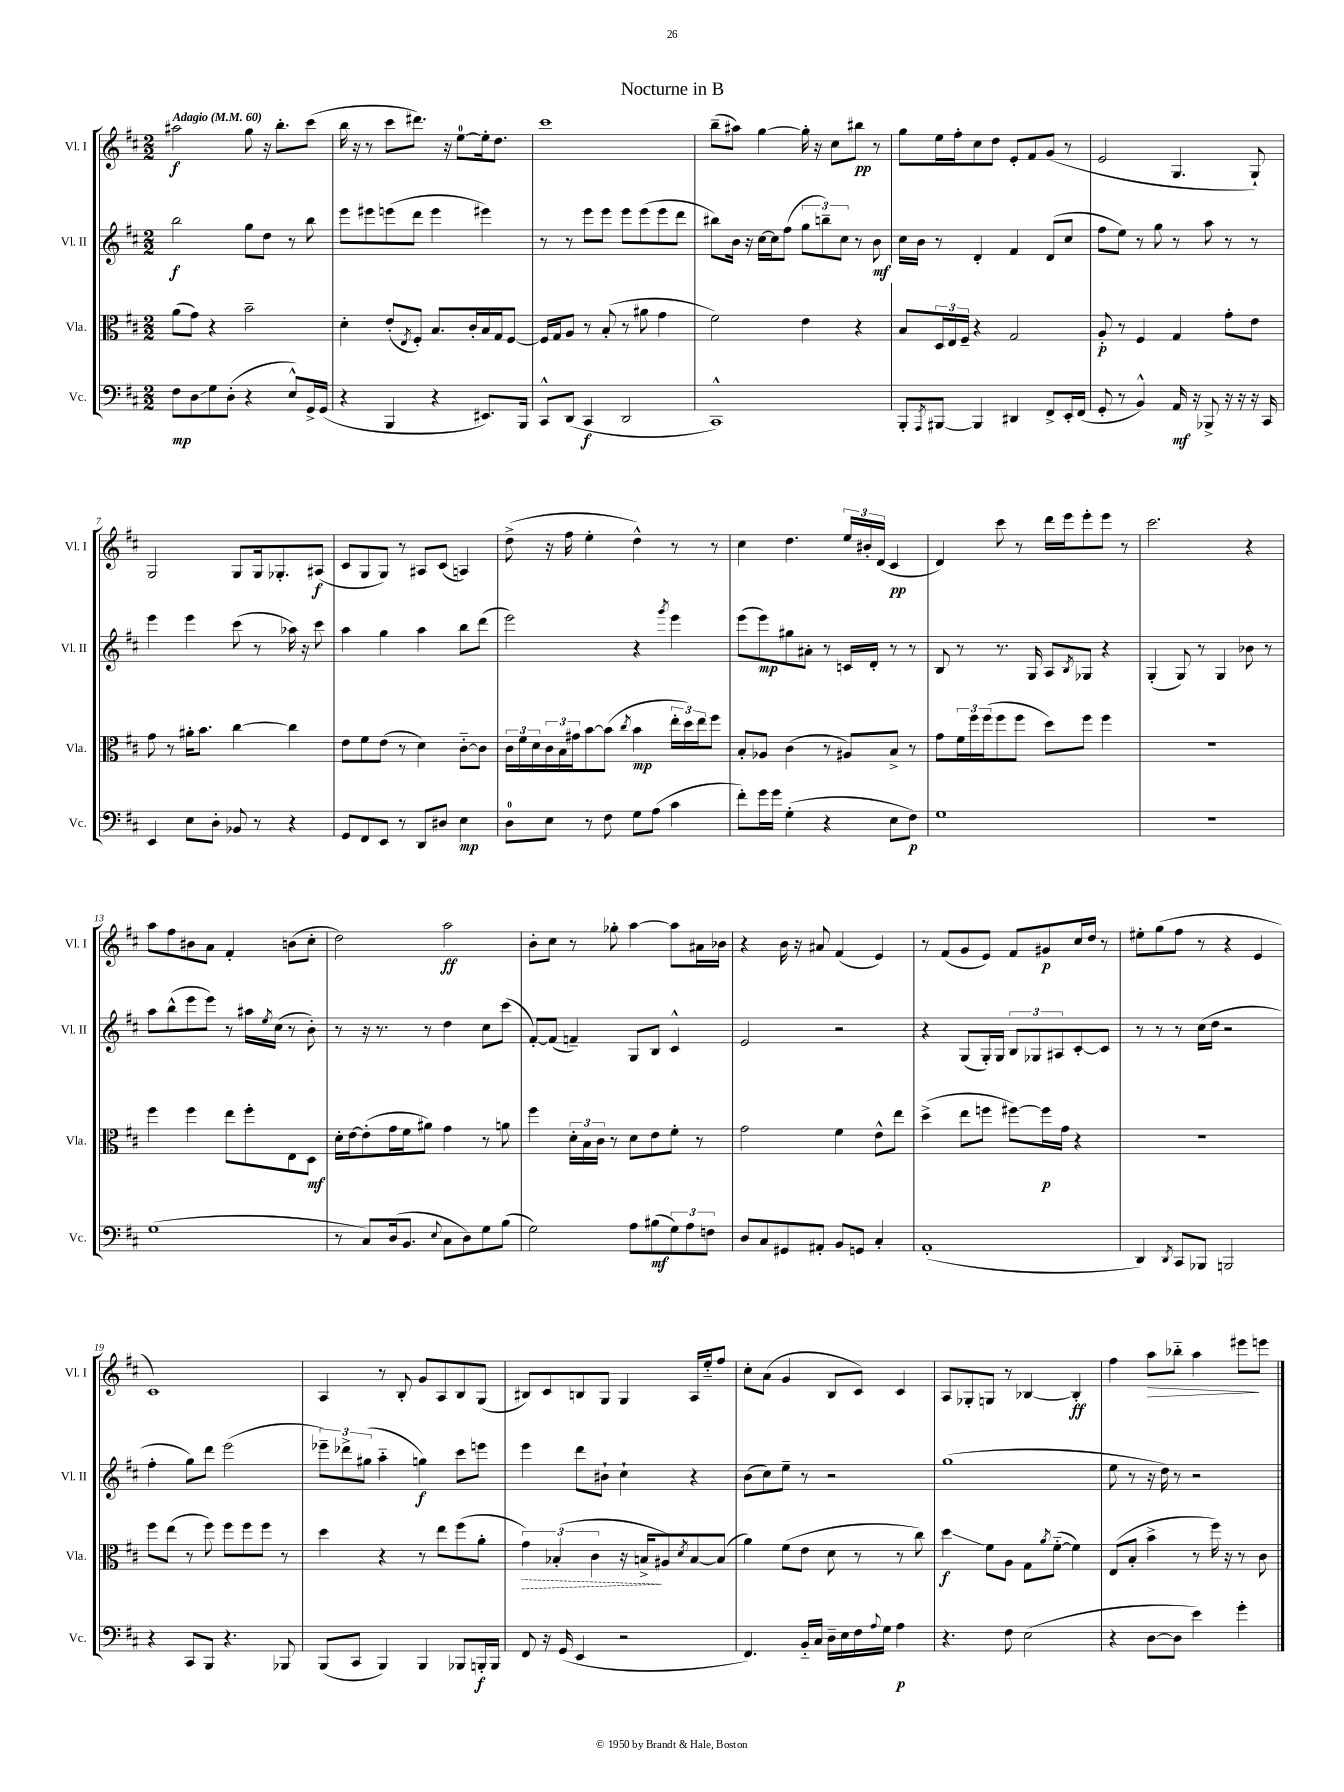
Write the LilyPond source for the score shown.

\header { title = "Nocturne in B" }
<<
\new StaffGroup <<
\new Staff = "s0" \with { instrumentName = "Vl. I" shortInstrumentName = "Vl. I" } {
    \clef treble \key d \major \numericTimeSignature \time 2/2 \tempo "Adagio" 4 = 60
    ais''2\f g''8 r16 b''8.-. cis'''8( |
    b''16 r16 r8 cis'''8 dis'''8.) r16 e''8-0~ e''16-. d''8. |
    cis'''1 |
    b''8--( ais''8) g''4~ g''16-. r16 cis''8 bis''8\pp r8 |
    g''8 e''16 fis''16-. cis''8 d''8 e'8-. fis'8 g'8( r8 |
    e'2 g4. g8-!) |
    g2 g8 g16 ges8.-. ais8\f( |
    cis'8 g8 g8) r8 ais8 cis'8( a4) |
    d''8->( r16 fis''16 e''4-. d''4-^) r8 r8 |
    cis''4 d''4. \tuplet 3/2 { e''16 bis'16-. d'16( } cis'4\pp |
    d'4) cis'''8 r8 d'''16 e'''16 e'''8-. e'''8 r8 |
    cis'''2. r4 |
    a''8 fis''8 bis'8 a'8 fis'4-. b'8( cis''8-. |
    d''2) a''2\ff |
    b'8-. cis''8 r8 ges''8-. a''4~ a''8 ais'16 bes'16 |
    r4 b'16 r16 ais'8 fis'4( e'4) |
    r8 fis'8( g'8 e'8) fis'8 gis'8\p cis''16 d''16 r8 |
    eis''8-. g''8( fis''8 r8 r4 e'4 |
    cis'1) |
    a4 r8 b8-. g'8 a8 b8 g8( |
    bis8) cis'8 b8 g8 g4 a16 e''16-_ fis''8 |
    cis''8-. a'8( g'4 b8 cis'8) cis'4 |
    a8 ges8-. g8 r8 bes4~ bes4-.\ff |
    fis''4 a''8\> bes''8-_ a''4 eis'''8\! e'''8 \bar "|." |
}
\new Staff = "s1" \with { instrumentName = "Vl. II" shortInstrumentName = "Vl. II" } {
    \clef treble \key d \major \numericTimeSignature \time 2/2
    b''2\f g''8 d''8 r8 b''8 |
    e'''8 eis'''8 e'''8( d'''8 e'''4 eis'''4) |
    r8 r8 e'''8 e'''8 e'''8 e'''8( e'''8 d'''8 |
    bis''8) b'16 r16 cis''16~ cis''16 fis''8( \tuplet 3/2 { g''8 b''8--) cis''8 } r8 b'8\mf |
    cis''16 b'16 r8 d'4-. fis'4 d'8( cis''8 |
    fis''8 e''8) r8 g''8 r8 a''8 r8 r8 |
    e'''4 e'''4 cis'''8( r8 aes''16) r16 cis'''8 |
    a''4 g''4 a''4 b''8 d'''8( |
    e'''2) r4 \acciaccatura { g'''8 } e'''4 |
    e'''8( e'''8\mp) gis''8 ais'8-. r8 c'16 d'16-. r8 r8 |
    b8 r8 r8. g16 a8 \acciaccatura { b8 } ges8 r4 |
    g4-.( g8) r8 g4 bes'8 r8 |
    a''8 b''8-^( e'''8 e'''8) r8 ais''16 \acciaccatura { e''8 } cis''16( r8 b'8-.) |
    r8 r16 r8. r8 d''4 cis''8 cis'''8( |
    fis'8~-.) fis'8( f'4--) g8 b8 cis'4-^ |
    e'2 r2 |
    r4 g8( g16-.) g16 \tuplet 3/2 { b8 ges8 ais8 } cis'8~-. cis'8 |
    r8 r8 r8 cis''16( d''16 r2 |
    fis''4-. g''8) d'''8 e'''2( |
    \tuplet 3/2 { ees'''8--) des'''8-> gis''8( } a''4-_ g''4\f) cis'''8 e'''8 |
    e'''4 d'''8 bis'8-! cis''4-! r4 |
    b'8( cis''8) e''8-- r8 r2 |
    g''1( |
    e''8 r8 r16 d''16) r8 r2 \bar "|." |
}
\new Staff = "s2" \with { instrumentName = "Vla." shortInstrumentName = "Vla." } {
    \clef alto \key d \major \numericTimeSignature \time 2/2
    a'8( g'8) r4 b'2-- |
    d'4-. e'8-.( \acciaccatura { e8 } fis8-.) b8. cis'16-. b16 g16 fis8~ |
    fis16 g16 a8 r8 b8-.( r8 ais'8 g'4 |
    fis'2) e'4 r4 |
    b8 \tuplet 3/2 { d16 e16 fis16-- } r4 g2 |
    a8-.\p r8 fis4 g4 g'8-. e'8 |
    g'8 r8 ais'16-. b'8. cis''4~ cis''4 |
    e'8 fis'8 e'8( r8 d'4) cis'8~-_ cis'8 |
    \tuplet 3/2 { cis'16 fis'16 d'16 } \tuplet 3/2 { cis'16 b16 gis'16 } b'8~ b'8( \acciaccatura { cis''8 } b'4\mp \tuplet 3/2 { e''16-. d''16) e''16 } fis''8 |
    b8-. aes8 cis'4( r8 ais8) b8-> r8 |
    g'8 \tuplet 3/2 { fis'16 fis''16 fis''16( } fis''8 fis''8 d''8) fis''8 fis''4 |
    r1 |
    fis''4 fis''4 e''8 fis''8-. e8 d8\mf |
    d'16-. e'16~ e'8-.( g'16 fis'16 ais'8) g'4 r8 a'8 |
    fis''4 \tuplet 3/2 { d'16-. b16 cis'16 } r8 d'8 e'8 fis'8-. r8 |
    g'2 fis'4 e'8-^ e''8 |
    d''4->( e''8 f''8 fis''8~) fis''16\p g'16 r4 |
    R1 |
    fis''8 e''8( r8 fis''8) fis''8 fis''8 fis''8 r8 |
    d''4 r4 r8 e''8 fis''8( a'8-. |
    \tuplet 3/2 { \once \override Hairpin.style = #'dashed-line g'4\>) bes4-.( cis'4 } r16 b16->\! ais8) \acciaccatura { d'8 } b8~ b8( |
    a'4) fis'8( e'8 d'8 r8 r8 cis''8) |
    d''4\glissando\f fis'8 a8 g8 \acciaccatura { a'8 } fis'8~-_( fis'4) |
    e8( b8-. b'4-> r8 fis''16) r16 r8 cis'8 \bar "|." |
}
\new Staff = "s3" \with { instrumentName = "Vc." shortInstrumentName = "Vc." } {
    \clef bass \key d \major \numericTimeSignature \time 2/2
    fis8\mp d8\glissando g8 d8-.( r4 e8-^) g,16-> g,16( |
    r4 b,,4 r4 eis,8.) b,,16 |
    cis,8-^ d,8( cis,4\f d,2 |
    cis,1-^) |
    b,,8-. \acciaccatura { a,,8 } bis,,8~ bis,,4 dis,4 fis,8-> e,16-. fis,16( |
    g,8-. r8 b,4-^) a,16\mf r16 bes,,8-> r16 r16 r16 cis,16 |
    e,4 e8 d8-. bes,8 r8 r4 |
    g,8 fis,8 e,8 r8 d,8 dis8 e4\mp |
    d8-0 e8 r8 fis8 g8 a8( cis'4 |
    fis'8-.) g'16 g'16 g4-.( r4 e8 fis8\p) |
    g1 |
    R1 |
    g1( |
    r8 cis8) d16( b,8. \appoggiatura { e8 } cis8 d8) g8 b8( |
    g2) a8 bis8\mf( \tuplet 3/2 { g8) a8 f8 } |
    d8 cis8 gis,8 ais,8-. b,8 g,8 cis4-. |
    a,1-.( |
    d,4) \acciaccatura { d,8 } cis,8 bes,,8 b,,2 |
    r4 cis,8 b,,8 r4. bes,,8 |
    b,,8( cis,8 b,,4) b,,4 bes,,8 b,,16-.\f b,,16 |
    fis,8 r16 g,16( e,4 r2 |
    fis,4.) b,16-_ cis16 d16-- e16 fis16 \appoggiatura { a8 } g16 a4\p |
    r4. fis8 e2( |
    r4 d8~ d8 e'4) g'4-. \bar "|." |
}
>>
>>
